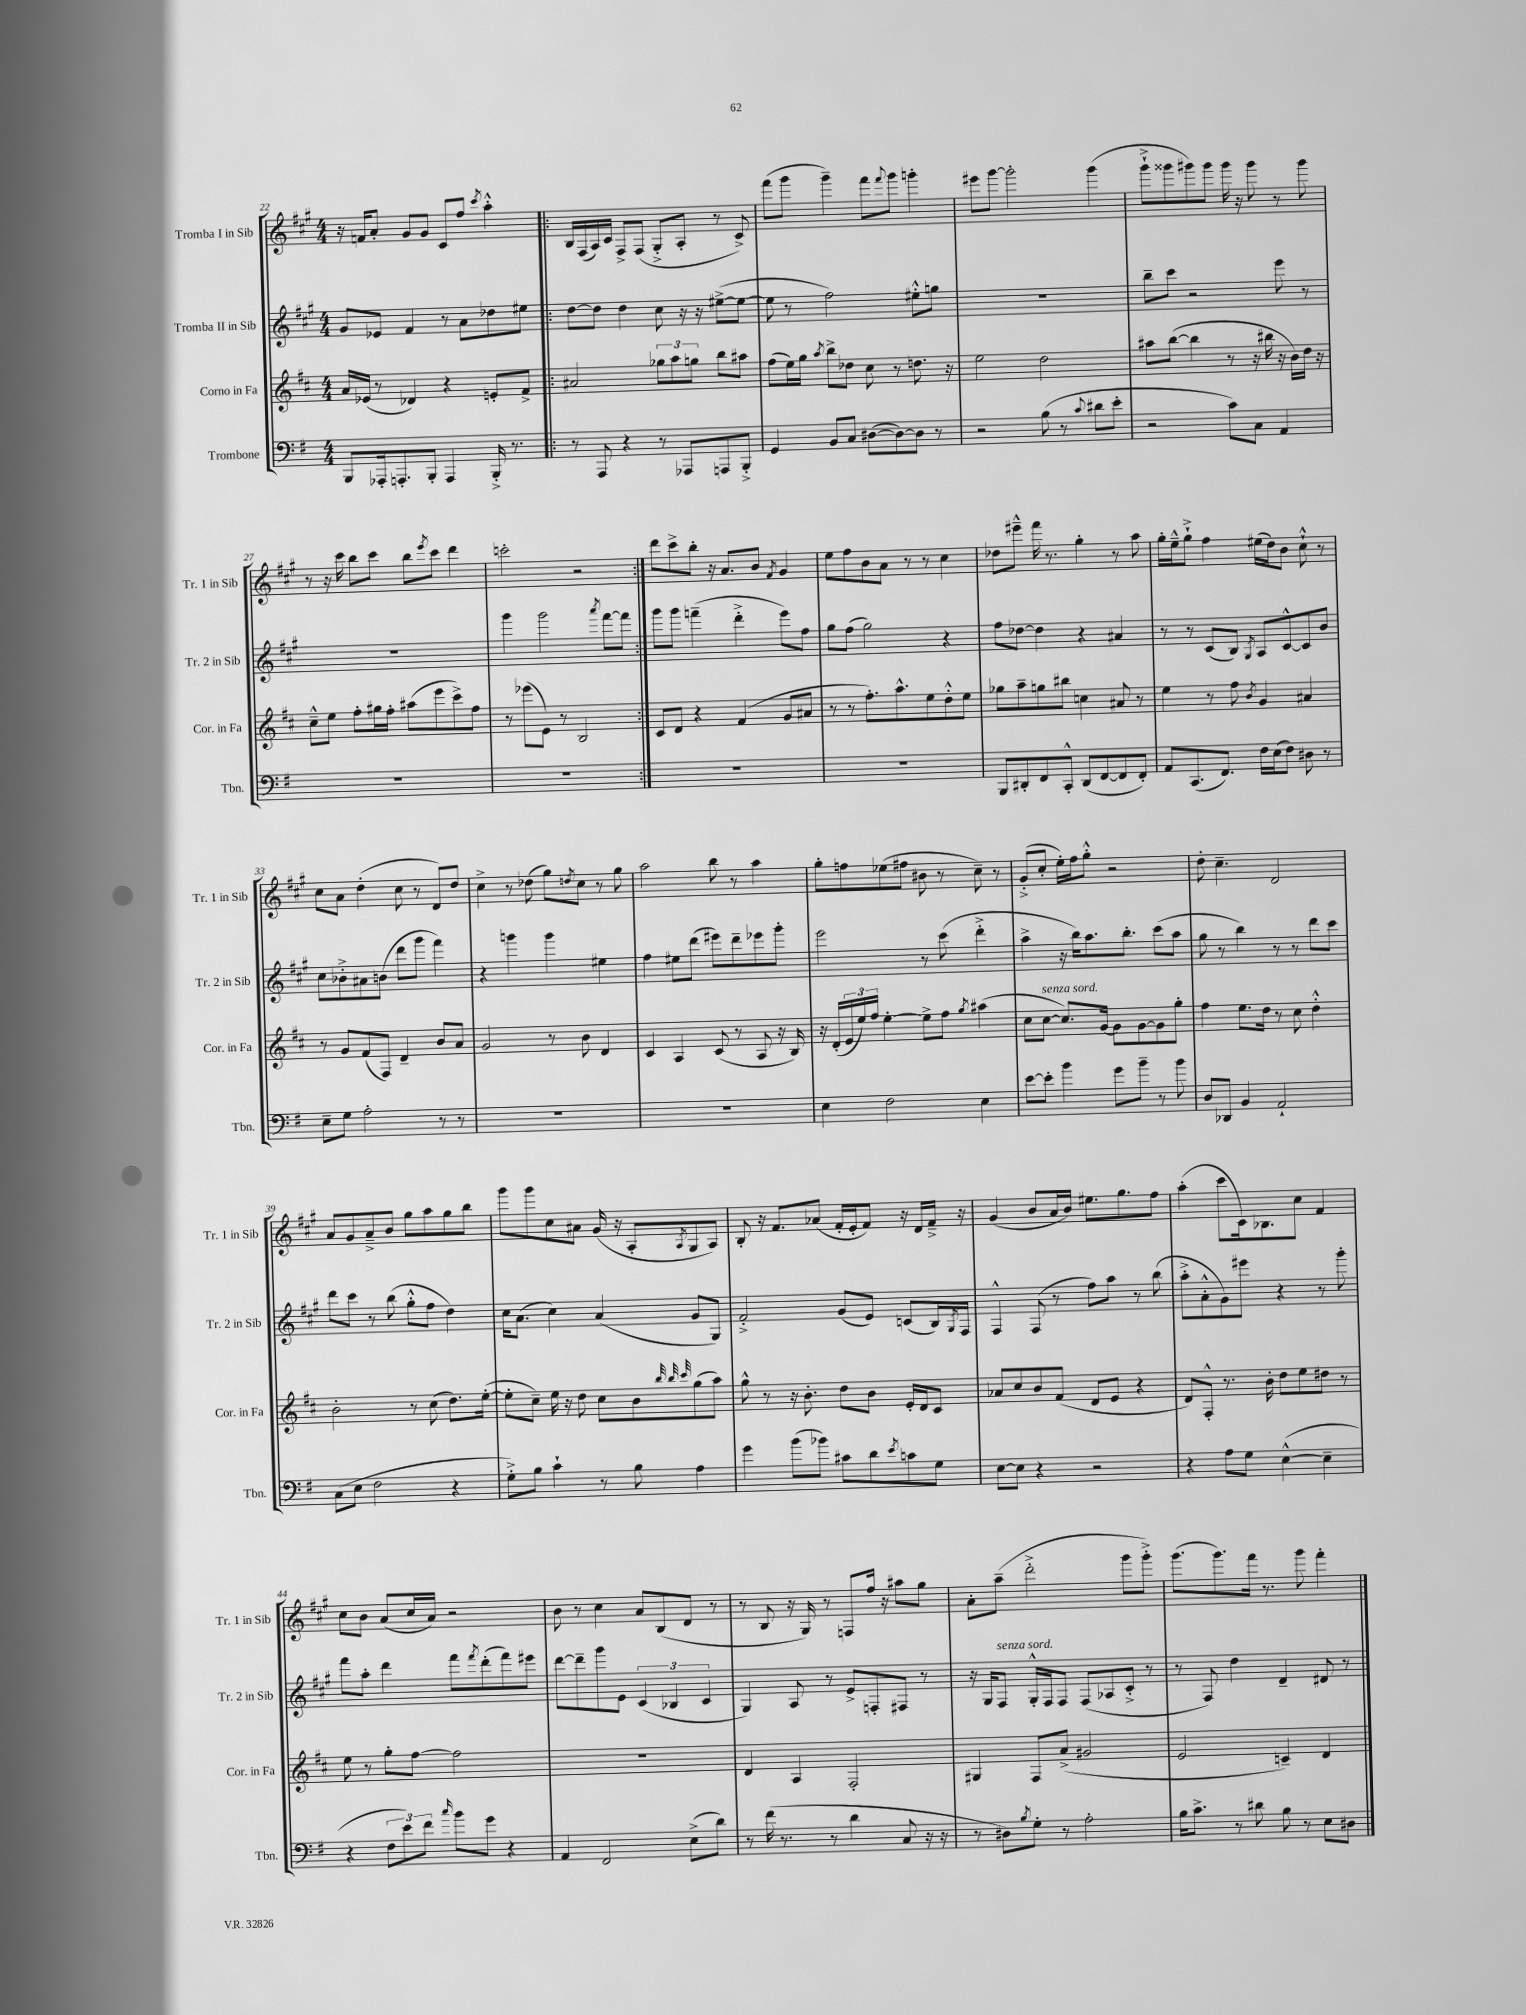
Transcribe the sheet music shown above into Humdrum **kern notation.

**kern	**kern	**kern	**kern
*staff4	*staff3	*staff2	*staff1
*clefF4	*clefG2	*clefG2	*clefG2
*k[f#]	*k[f#c#]	*k[f#c#g#]	*k[f#c#g#]
*M4/4	*M4/4	*M4/4	*M4/4
8BBB	16a	8g#	16r
.	(16e-	.	16f
16AAA-'	8r	8e-	8a'
8.AAA'	.	.	.
.	4d-)	4f#	8g#
8BBB'	.	.	8g#
4AAA	4r	8r	8c#
.	.	8a	8ff#
.	.	.	8qccc#
16BBB'^	8e'	8dd-	4aa'^^
8.r	.	.	.
.	8f#^	8ee#	.
=!|:	=!|:	=!|:	=!|:
8r	2a#	[8dd	16B
.	.	.	(16F#
8AAA	.	8dd]	16A)
.	.	.	16c#
4r	.	4dd	8F#^
.	.	.	(8F#
8r	12gg-	8cc#	8G#'^
.	12aa	.	.
8AAA-	.	16r	8A'
.	12gg	.	.
.	.	16r	.
8AAA	8bb	([8ee#^	8r
8BBB'^	8aa#	8ee#_	8c#^)
=	=	=	=
4GG	(8ff#	8ee#]	(8fff#
.	16ee)	8r	8ggg#
.	16gg	.	.
.	8qaa	.	.
8BB	8bb^	2ff#)	4ggg#~)
8C	8dd-	.	.
([8D#	8cc#	.	8fff#
.	.	.	8qqfff#
8D#_)	8r	.	8ggg#
8D#]	8.dd	8ee#'^^	4ggg'
8r	.	8gg	.
.	16r	.	.
=	=	=	=
2r	2ee	1r	8eee#
.	.	.	[8ggg#
.	.	.	2ggg#']
(8B	2dd	.	.
8r	.	.	.
8qqc	.	.	.
8d#	.	.	(4ggg#
8e'	.	.	.
=	=	=	=
2r	8aa#	8bb~	8ggg#`^
.	([8bb	8ccc#	8ggg##
.	4bb]	2r	8ggg#)
.	.	.	8ggg#
8c)	8r	.	16ggg#
.	.	.	16r
8C	16r	.	8ggg#
.	16bb#	.	.
4AA	16r	8eee	8r
.	16b)	.	.
.	16dd	8r	8ggg#
.	16r	.	.
=	=	=	=
1r	8cc#~^^	1r	8r
.	8ee	.	16r
.	.	.	16ccc#
.	8ff#'	.	8bb
.	16gg#	.	8ccc#
.	16ff#'	.	.
.	(8aa#	.	8bb
.	.	.	8qeee
.	8eee	.	8ccc#
.	8ccc#^)	.	4ddd
.	8ff#	.	.
=	=	=	=
1r	8r	4ggg#	2ccc'
.	(8eee-	.	.
.	8e)	2ggg#	.
.	8r	.	.
.	2B	.	2r
.	.	8qaaa	.
.	.	[8fff#	.
.	.	8fff#]	.
=:|!	=:|!	=:|!	=:|!
1r	8c#	8ggg#	8ddd
.	8d	8ggg#	8ccc#^
.	4r	(4fff~	8bb'
.	.	.	16r
.	.	.	8.a
.	(4f#	4ddd'^	.
.	.	.	8b
.	.	.	8qf#
.	8g	8eee)	4g#
.	8a#	8ff#	.
=	=	=	=
1r	8r	8gg#	8ee
.	8r	(8ff#	8ff#
.	8.ff#')	2gg#)	8b
.	.	.	8a
.	8.aa^^	.	.
.	.	.	8r
.	8ee	.	8r
.	8dd'^^	4r	4cc#
.	8ee	.	.
=	=	=	=
8BBB	8gg-	8ff#	8dd-
8DD#'	8aa~	[8dd-	8eee#~^^
8FF#	8gg	4dd-]	16fff#
.	.	.	8.r
8CC'^^	8bb#	.	.
(8DD#	4cc	4r	4gg#'
[8FF#	.	.	.
8FF#]	8a#	4a#	8r
8FF#')	8r	.	8aa
=	=	=	=
8AA	4ee	8r	16gg#'
.	.	.	16ee~^^
(8.CC	.	8r	8gg#`^
.	8r	(8c#	4ff#
8.FF#)	.	.	.
.	8ff#	8B)	.
.	8qb	8qG#	.
16F#	4g	8A	(16ee#
(16E	.	.	16dd)
8F#)	.	[8c#^^	8b
8D#	4a#	8c#]	8cc#`^^
8r	.	8b	8r
=	=	=	=
8E~	8r	8cc#	8cc#
8G	8g	8b-'^	8a
2A'	(8f#	8a#	(4dd'
.	8F#)	(8b	.
.	4d~	8ddd	8cc#
.	.	8ggg#	8r
8r	8b	4fff#)	8d)
8r	8a	.	8dd
=	=	=	=
1r	2g	4r	4cc#^
.	.	4ggg	8r
.	.	.	(8dd-
.	8r	4ggg	8gg#)
.	.	.	8qdd
.	8b	.	8cc#
.	4d	4ee#	8r
.	.	.	8gg#
=	=	=	=
1r	4c#	4ff#	2aa
.	4A	8ee#	.
.	.	(8ddd	.
.	(8c#	8eee#)	8bb
.	8r	8ddd~	8r
.	8A	8eee-	4aa
.	16r	8ggg#'	.
.	16B)	.	.
=	=	=	=
4E	16r	2eee	8gg#'
.	(16d'	.	.
.	24e	.	8ff
.	24ee)	.	.
.	24ff#	.	.
2F#	[4ee'	.	(8ee-
.	.	.	8ff#
.	8ee^]	8r	8b#
.	8ff#	(8ccc#	8r
.	8qgg	.	.
4E	(4aa#	4ddd'^	8cc#~)
.	.	.	8r
=	=	=	=
[8e	8cc#	4aa^	(8g#'^
8e']	[8cc#	.	8cc#'
4b	8.cc#])	16r	16ee')
.	.	16bb)	16ff#
.	.	8.aa	8gg#'^^
.	[16g	.	.
8g	8g]	.	2r
.	.	8.bb'	.
8b~	[8g	.	.
8r	8g]	(8ccc#	.
8b	8gg'	8aa	.
=	=	=	=
8D	4ff#	8gg#	8dd'
8DD-	.	8r	4.cc#~
4BB	8.ee	4bb)	.
.	16dd	.	.
2AA`	8r	8r	2d
.	8cc#	8r	.
.	4dd'^^	8ddd	.
.	.	8ccc#	.
=	=	=	=
(8C	2b'	8ddd	8a
8E	.	8ccc#	8g#
2F#	.	8r	8a~^
.	.	(8bb	8b
.	8r	8gg#'^^	8gg#
.	(8cc#	8ff#	8aa
4r	8.dd)	4dd)	8gg#
.	.	.	8bb
.	([16ee'	.	.
=	=	=	=
8G'^)	8ee']	16cc#	8ggg#
.	.	(8.a	.
8B	8cc#~)	.	8ggg#
4c`	16ee	4cc#)	8cc#
.	16r	.	.
.	8dd	.	8a#
8r	8cc#	(4a	(16g#
.	.	.	16r
8B	8b	.	8A'
.	32qqbb	.	.
.	32qqbb	.	.
.	32qqccc#	.	8qA
4A	(8gg	8g#	8G#
.	8aa)	8G#)	8A)
=	=	=	=
4g	8gg^^	2f#'^	8B'
.	8r	.	16r
.	.	.	8.f#
(8b	16r	.	.
.	8.b'	.	.
8b-)	.	.	(8a-
8c#	8dd	(8g#	16f#'
.	.	.	16e'
8d	8b	8e)	8f#)
8qe	.	.	.
8c	16e'	(8c	16r
.	16d	.	16d
8G	8c#	16B)	16f#~^
.	.	8qG#	.
.	.	16F#	16r
=	=	=	=
[8E	8a-	4F#^^	(4g#
8E]	8cc#	.	.
4r	8b	(8F#	8b
.	(8f#	8r	16a
.	.	.	16b)
2r	8d	8ff#)	8.ee#
.	8e	8aa	.
.	.	.	8.gg#
.	4r	8r	.
.	.	(8bb	8ff#
=	=	=	=
4r	8d)	8aa'^	(4aa'
.	8F#'^^	8a'^^	.
8A	8.r	8g#)	8ccc#
8G	.	8eee#	16c#)
.	16b'	.	8.B-
([4E^^	8dd	4r	.
.	8ee	.	8cc#
4E~]	8dd#	8r	4f#
.	8r	8ggg#'	.
=	=	=	=
4r	8ee	8fff#	8cc#
.	8r	8aa'	8b
12F#	8gg'	4ddd	(8a
12e)	.	.	.
.	[8ff#	.	16cc#
12f#	.	.	.
.	.	.	16a)
16qqcc	.	.	.
8b	2ff#]	8fff#	2r
.	.	8qfff#	.
8g	.	(8ddd'	.
4r	.	8fff#)	.
.	.	8eee#	.
=	=	=	=
4AA	1r	[8ddd	8b
.	.	8ddd~]	8r
2FF#	.	8ggg#	4cc#
.	.	8e	.
.	.	(6c#	8a
.	.	.	(8B
.	.	6B-	.
(8E^	.	.	8d
.	.	6c#	.
8d)	.	.	8r
=	=	=	=
8r	4d	4G#)	8r
(16f#	.	.	8B
8.r	.	.	.
.	4A	8A	16r
.	.	.	16G#)
8r	.	8r	8r
4d	2F#'	8e^	8F
.	.	8F'	16ff#
.	.	.	16r
8C	.	8F#	8aa#
16r	.	8r	8gg#
16r	.	.	.
=	=	=	=
8r	4G#	16r	8a'
.	.	16G#	.
8D#)	.	8F#	(8aa~
8qB	.	.	.
8G'	8F#	16G#'^^	2ddd'^
.	.	16F#	.
8r	(8a^	8F#	.
2A'	2g#	(8F#	.
.	.	8A-	.
.	.	8c#'^	8ggg#
.	.	8r	8ggg#'^)
=	=	=	=
16B	2e	8r	(8.ggg#
8.c^	.	.	.
.	.	8F#)	.
.	.	.	8.ggg#)
8r	.	4dd	.
8d#	.	.	16fff#
.	.	.	8.r
8B	4c~)	4d~	.
8r	.	.	8ggg#
8E	4d	8d#	4fff#'
8D#	.	8r	.
==	==	==	==
*-	*-	*-	*-
